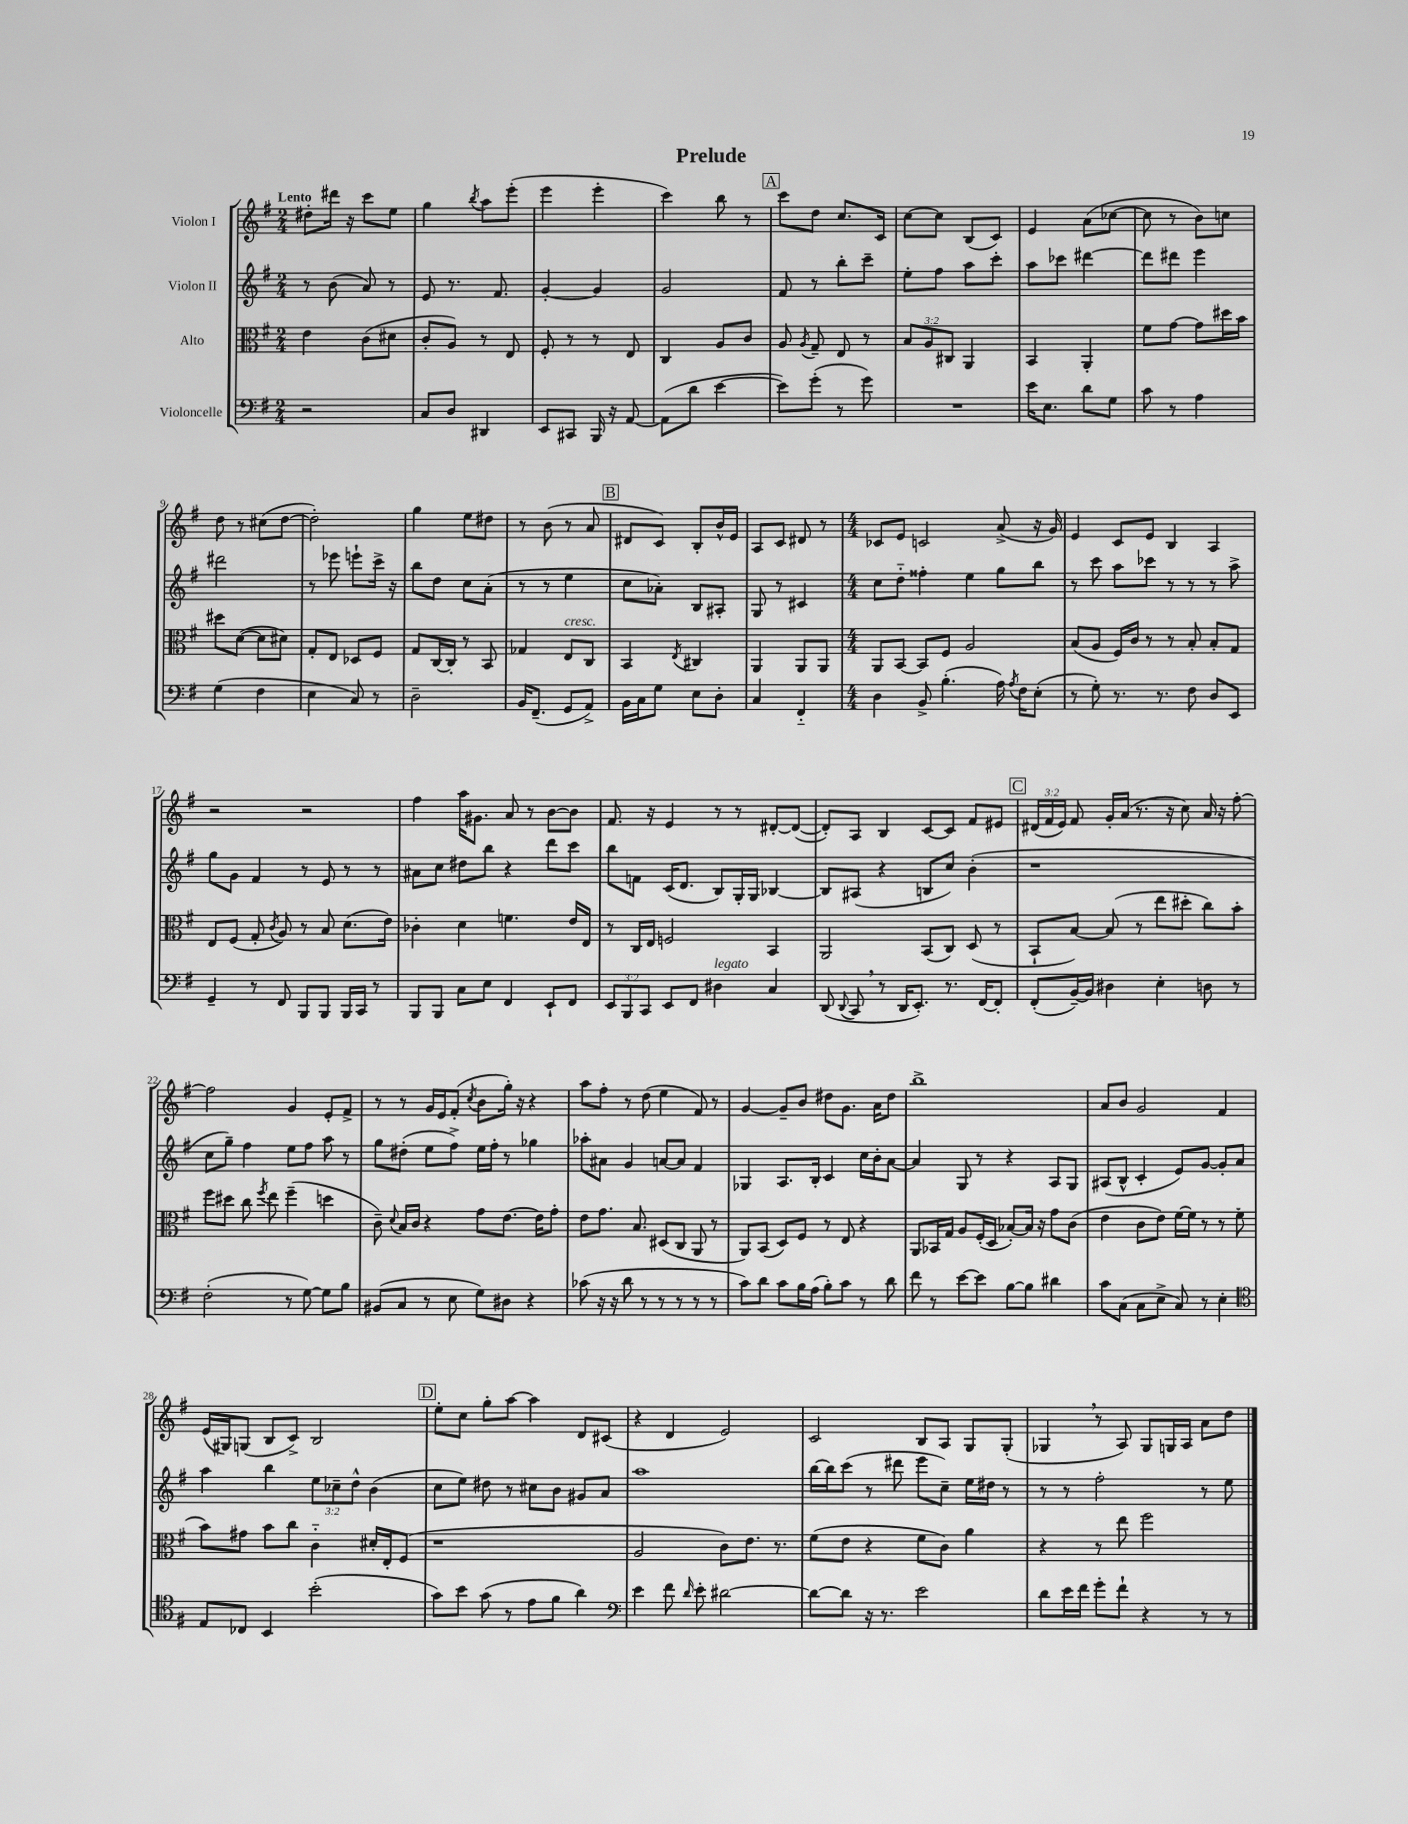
\header { title = "Prelude" }
<<
\new StaffGroup <<
\new Staff = "s0" \with { instrumentName = "Violon I" } {
    \clef treble \key g \major \numericTimeSignature \time 2/4 \override Staff.TupletNumber.text = #tuplet-number::calc-fraction-text \tempo "Lento"
    \autoBeamOff dis''8[-. dis'''16] r16 c'''8[ e''8] |
    g''4 \acciaccatura { b''8 } a''8[ e'''8]-.( |
    e'''4 e'''4-. |
    c'''4) b''8 r8 |
    \mark \markup { \box "A" } c'''8[ d''8] c''8.[ c'16] |
    c''8[~ c''8] b8[( c'8]) |
    e'4 a'8[( ces''8]~ |
    ces''8 r8 b'8[) c''8] |
    d''8 r8 cis''8[( d''8]~ |
    d''2-.) |
    g''4 e''8[ dis''8] |
    r8 b'8( r8 a'8 |
    \mark \markup { \box "B" } dis'8[ c'8]) b8[-. b'16-^ e'16] |
    a8[ c'8] dis'8 r8 |
    \numericTimeSignature \time 4/4 ces'8[ e'8] c'2 a'8->( r16 g'16) |
    e'4 c'8[ e'8] b4 a4 |
    r2 r2 |
    fis''4 a''16[ gis'8.] a'8 r8 b'8[~ b'8] |
    fis'8. r16 e'4 r8 r8 dis'8[~-. dis'8]~( |
    dis'8[-.) a8] b4 c'8[~ c'8] fis'8[ eis'8] |
    \mark \markup { \box "C" } \tuplet 3/2 { dis'16[( fis'16 e'16]) } fis'8 g'16[-. a'16]( r8. r16 c''8) a'16 r16 fis''8~-. |
    fis''2 g'4 e'8[-. fis'8]-> |
    r8 r8 g'16[ e'16 fis'8]-.( \acciaccatura { c''8 } b'8[ g''16]-.) r16 r4 |
    a''8[ fis''8]-. r8 d''8( e''4 fis'8) r8 |
    g'4~ g'8[-- b'8] dis''8[ g'8.] a'16[ dis''8] |
    b''1-> |
    a'8[ b'8] g'2 fis'4 |
    e'16[( gis16) g8]( b8[ c'8]->) b2 |
    \mark \markup { \box "D" } e''8[-. c''8] g''8[-. a''8]~ a''4 d'8[ cis'8]( |
    r4 d'4 e'2) |
    c'2 b8[ a8] g8[ g8]-.( |
    ges4 \breathe r8 a8) ges8[ g16 a16] a'8[ d''8] \bar "|." |
}
\new Staff = "s1" \with { instrumentName = "Violon II" } {
    \clef treble \key g \major \numericTimeSignature \time 2/4 \override Staff.TupletNumber.text = #tuplet-number::calc-fraction-text
    \autoBeamOff r8 b'8( a'8) r8 |
    e'8 r8. fis'8. |
    g'4~-. g'4 |
    g'2 |
    \mark \markup { \box "A" } fis'8 r8 b''8[-. c'''8]-- |
    e''8[-. fis''8] a''8[ c'''8]-. |
    a''8[ ces'''8] dis'''4~ |
    dis'''8[ dis'''8] e'''4 |
    dis'''2 |
    r8 ees'''8 e'''8[-! c'''16]-> r16 |
    b''8[ d''8] c''8[ a'8]-.( |
    r8 r8 e''4 |
    \mark \markup { \box "B" } c''8[ aes'8]-.) b8[ ais8]-. |
    g8 r8 cis'4 |
    \numericTimeSignature \time 4/4 c''8[ d''8]-_ fisis''4-. e''4 g''8[ b''8] |
    r8 c'''8 a''8[ ces'''8] r8 r8 r8 a''8-> |
    g''8[ g'8] fis'4 r8 e'8 r8 r8 |
    ais'8[ c''8] dis''8[ b''8] r4 d'''8[ c'''8] |
    b''8[ f'8] c'16[( d'8.] b8[) g16-. g16] bes4~ |
    bes8[ ais8]( r4 b8[ c''8]) b'4-.( |
    \mark \markup { \box "C" } r1 |
    c''8[ g''8]--) fis''4 e''8[ fis''8] a''8 r8 |
    g''8[ dis''8]-.( e''8[ fis''8]->) e''16[ fis''16]-. r8 ges''4 |
    aes''8[-. ais'8] g'4 a'8[~ a'8] fis'4 |
    ges4 a8.[ b16]-. c'4 c''16[ b'16-. a'8]~ |
    a'4 g8 r8 r4 a8[ g8] |
    ais8[( b8]-^ c'4-. e'8[) g'8]~ g'8[-. a'8] |
    a''4 b''4 \tuplet 3/2 { e''8[ ces''8-- d''8]-^ } b'4( |
    \mark \markup { \box "D" } c''8[ e''8]) dis''8 r8 cis''8[ b'8] gis'8[ a'8] |
    a''1 |
    b''16[~ b''16 c'''8]( r8 dis'''8 e'''8[ c''8]--) e''16[ dis''16] r8 |
    r8 r8 fis''2-. r8 e''8 \bar "|." |
}
\new Staff = "s2" \with { instrumentName = "Alto" } {
    \clef alto \key g \major \numericTimeSignature \time 2/4 \override Staff.TupletNumber.text = #tuplet-number::calc-fraction-text
    \autoBeamOff e'4 c'8[( dis'8] |
    c'8[-. a8]) r8 e8 |
    fis8-. r8 r8 e8 |
    c4 a8[ c'8] |
    \mark \markup { \box "A" } a8 \acciaccatura { a8 } g8-- e8 r8 |
    \tuplet 3/2 { b8[ a8 cis8] } a,4 |
    b,4 a,4-. |
    fis'8[ g'8]~ g'8[ dis''16 b'16] |
    dis''8[ d'8]~( d'8[ dis'8]) |
    g8[-. e8] des8[ fis8] |
    g8[ c16~ c16]-. r8 b,8 |
    ges4 e8[^\markup { \italic "cresc." } c8] |
    \mark \markup { \box "B" } b,4 \acciaccatura { e8 } cis4 |
    a,4 a,8[ a,8] |
    \numericTimeSignature \time 4/4 a,8[ b,8]~ b,8[ fis8] a2 |
    b8[( a8] fis16[) c'16] r8 r8 b8-. b8[-. g8] |
    e8[ fis8]( g8-. \acciaccatura { c'8 } a8) r8 b8 d'8.[( e'16]) |
    ces'4-. d'4 f'4. e'16[ e16] |
    r8 c16[ e16] f2 b,4 |
    a,2 b,8[( c8]) d8( r8 |
    \mark \markup { \box "C" } b,8[-! b8]~) b8( r8 e''8[ dis''8]-. c''8[) b'8]-. |
    fis''8[ dis''8] c''8 \acciaccatura { fis''8 } e''8 fis''4--( d''4 |
    c'8--) \appoggiatura { d'8 } b16[ c'16] r4 g'8[ e'8.]~ e'16[ g'8]-. |
    e'8[ g'8.] b8. dis8[( c8] a,8 r8 |
    a,8[) b,8]( d8[) fis8] r8 e8 r4 |
    a,8[ bes,16 g16] a8[ fis16-.( d16] bes8[~-.) bes16] r16 g'8[ c'8]( |
    e'4 c'8[ e'8]) fis'16[~ fis'16] r8 r8 fis'8( |
    b'8[) gis'8] b'8[ c''8] c'4-_ dis'16[-. e16-. fis8]( |
    \mark \markup { \box "D" } r1 |
    a2 c'8[) e'8.] r8. |
    fis'8[( e'8] r4 fis'8[ c'8]) a'4 |
    r4 r8 e''8 fis''2 \bar "|." |
}
\new Staff = "s3" \with { instrumentName = "Violoncelle" } {
    \clef bass \key g \major \numericTimeSignature \time 2/4 \override Staff.TupletNumber.text = #tuplet-number::calc-fraction-text
    \autoBeamOff r2 |
    c8[ d8] dis,4 |
    e,8[ cis,8] b,,16 r16 a,8~ |
    a,8[( d'8] e'4~ |
    \mark \markup { \box "A" } e'8[) g'8]-.( r8 g'8) |
    R2 |
    e'16[ e8.] d'8[ g8] |
    c'8 r8 a4 |
    g4( fis4 |
    e4 c8) r8 |
    d2-- |
    b,16[ fis,8.]--( g,8[ a,8]->) |
    \mark \markup { \box "B" } b,16[ c16 g8] e8[ d8]-. |
    c4 fis,4-_ |
    \numericTimeSignature \time 4/4 d4 b,8-> b4.-.( a16) \acciaccatura { a8 } fis16[ e8]-.( |
    r8 g8-.) r8. r8. fis8 d8[ e,8] |
    g,4-- r8 fis,8 b,,8[ b,,8] b,,16[ c,16] r8 |
    b,,8[ b,,8] c8[ e8] fis,4 e,8[-! fis,8] |
    \tuplet 3/2 { e,8[ b,,8 c,8] } e,8[ fis,8] dis4^\markup { \italic "legato" } c4 |
    d,8( \appoggiatura { d,8 } c,8 \breathe r8 d,16[ e,8.]-.) r8. fis,16[~ fis,8]-. |
    \mark \markup { \box "C" } fis,8[-.( b,16~--) b,16] dis4 e4-. d8 r8 |
    fis2-.( r8 g8~) g8[ b8] |
    bis,8[( c8] r8 e8 g8[) dis8] r4 |
    ces'8( r16 r16 d'8 r8 r8 r8 r8 r8 |
    c'8[) d'8] c'8[ b16 a16]( b8[-.) c'8] r8 d'8 |
    fis'8 r8 e'8[~ e'8] b8[~ b8] dis'4 |
    c'8[ c8]( c8[ e8]-> c8) r8 e4-. |
    \clef tenor e8[ ces8] b,4 b'2-.( |
    \mark \markup { \box "D" } g'8[) b'8] g'8( r8 e'8[ fis'8] a'4) |
    \clef bass e'4 fis'8 \grace { d'16 } e'8-. dis'2~ |
    dis'8[~ dis'8] r16 r8. e'2 |
    d'8[ e'16 fis'16] g'8[-. fis'8]-! r4 r8 r8 \bar "|." |
}
>>
>>
